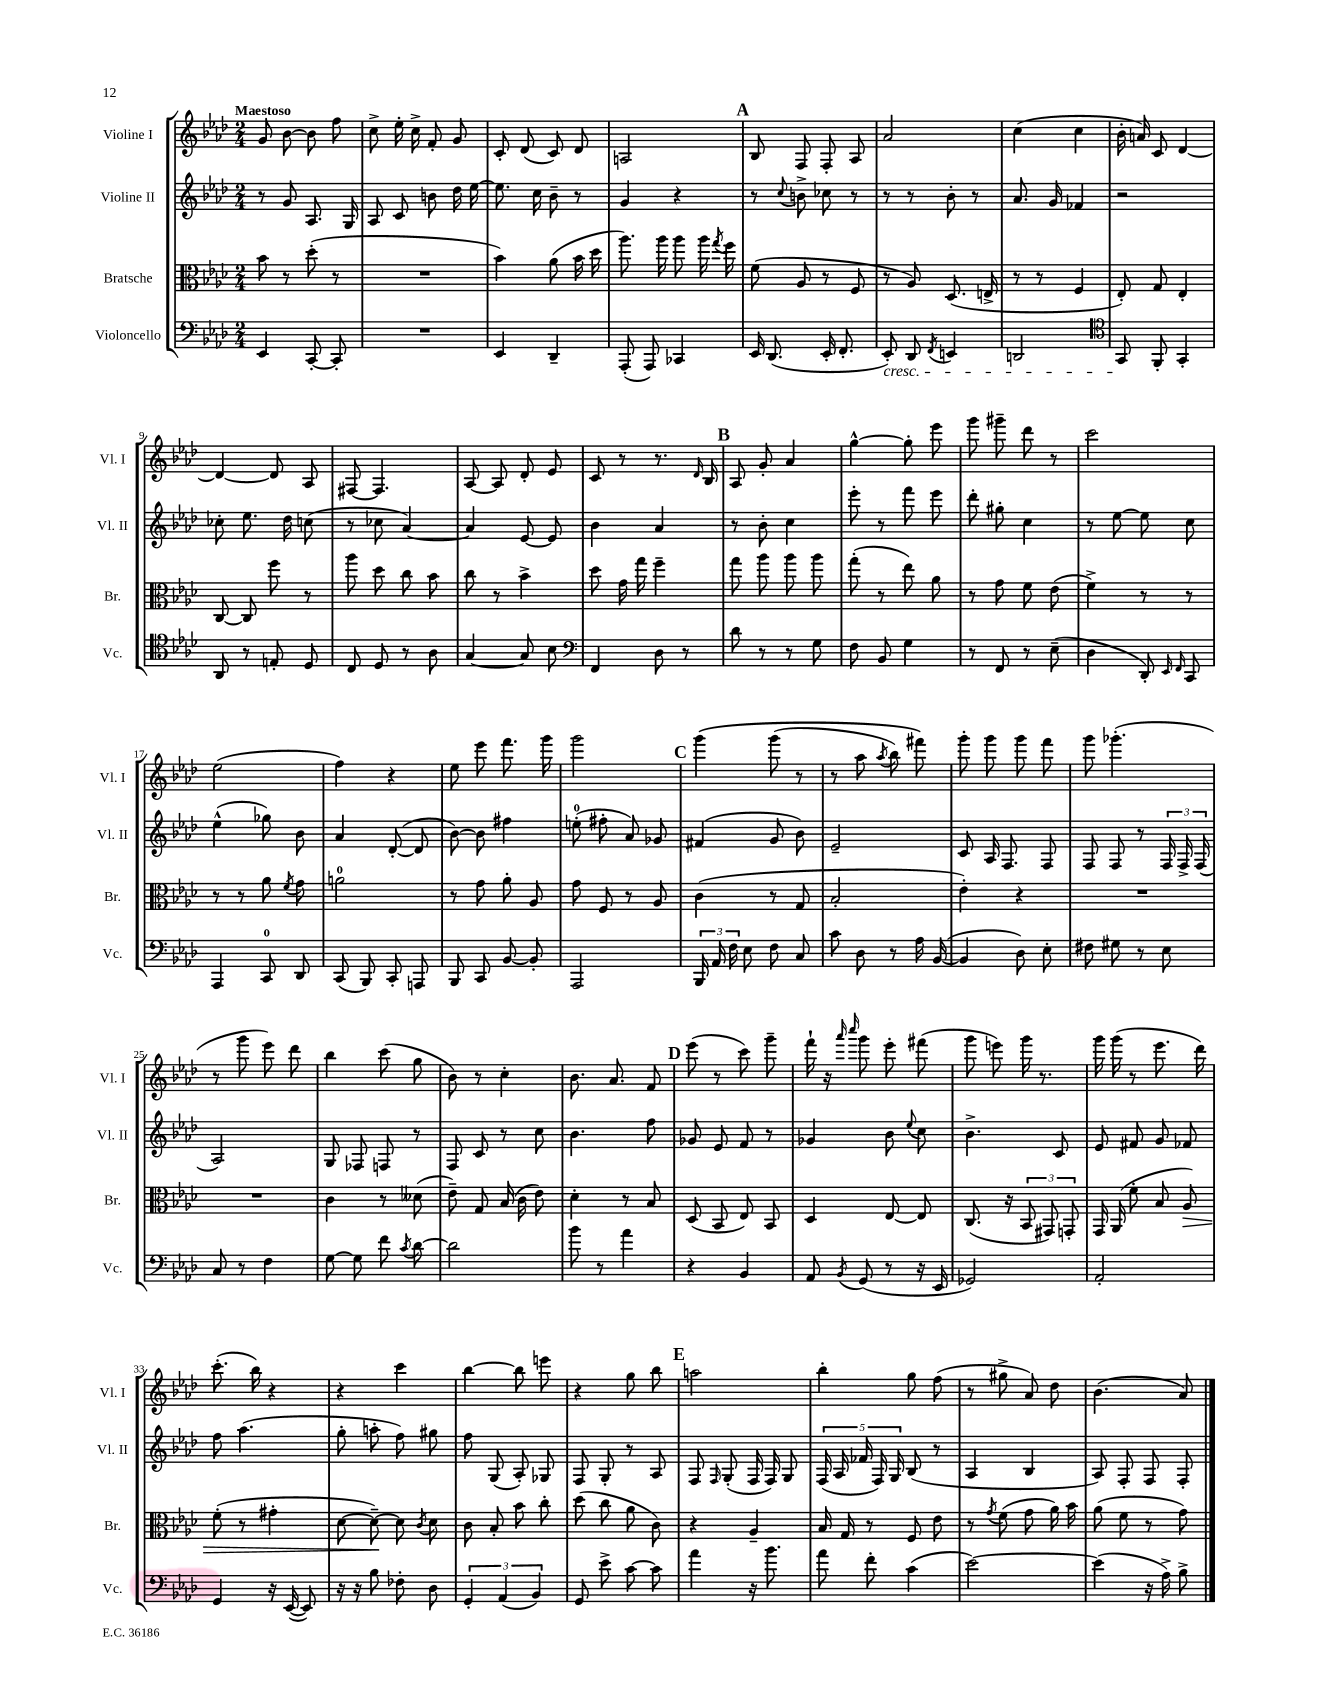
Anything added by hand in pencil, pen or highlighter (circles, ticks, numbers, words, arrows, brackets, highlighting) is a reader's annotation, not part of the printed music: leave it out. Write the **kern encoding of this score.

**kern	**kern	**kern	**kern
*staff4	*staff3	*staff2	*staff1
*clefF4	*clefC3	*clefG2	*clefG2
*k[b-e-a-d-]	*k[b-e-a-d-]	*k[b-e-a-d-]	*k[b-e-a-d-]
*M2/4	*M2/4	*M2/4	*M2/4
4EE-	8b-	8r	8g
.	8r	8g	[8b-
[8CC'	(8dd-'	8.A-	8b-]
8CC']	8r	.	8ff
.	.	16G	.
=	=	=	=
2r	2r	8A-	8cc^
.	.	8c	16ee-'
.	.	.	16cc^
.	.	8b	8f'
.	.	16dd-	8g
.	.	[16ee-	.
=	=	=	=
4EE-	4b-)	8.ee-]	8c'
.	.	.	(8d-
.	.	16cc	.
4DD-~	(8a-	8b-~	8c)
.	16b-	8r	8d-
.	16dd-	.	.
=	=	=	=
(8AAA-'	8.aa-)	4g	2A
8AAA-)	.	.	.
.	16aa-	.	.
4CC-	8aa-	4r	.
.	16aa-	.	.
.	8qgg	.	.
.	16ff	.	.
=	=	=	=
16EE-	(8f	8r	8B-
(8.DD-	.	.	.
.	.	8qqcc	.
.	8A-	8b^	8F
16EE-'	8r	8cc-	8F'
8.FF'	.	.	.
.	8F	8r	8A-
=	=	=	=
8EE-')	8r	8r	2a-
8DD-	8A-)	8r	.
8qFF	.	.	.
4EE	(8.D-	8b-'	.
.	.	8r	.
.	16E^	.	.
=	=	=	=
2DD	8r	8.a-	(4cc
.	8r	.	.
.	.	16g	.
.	4F	4f-	4cc
=	=	=	=
*clefC4	*	*	*
8GG	8E-')	2r	16b-'
.	.	.	16a)
8FF'	8G	.	8c
4GG'	4E-'	.	[4d-
=	=	=	=
8AA-	[8C	8cc-'	4d-_
8r	8C]	8.ee-	.
8E'	8ff	.	8d-]
.	.	16dd-	.
8D-	8r	(8cc	8A-
=	=	=	=
8C	8aa-	8r	[8F#
8D-	8dd-	8cc-	4.F#]
8r	8cc	[4a-)	.
8A-	8b-	.	.
=	=	=	=
[4G	8cc	4a-]	[8A-
.	8r	.	8A-]
8G]	4b-^	[8e-	8d-'
8B-	.	8e-]	8e-
=	=	=	=
*clefF4	*	*	*
4FF	8dd-	4b-	8c
.	16g	.	8r
.	16gg	.	.
8D-	4ff~	4a-	8.r
8r	.	.	.
.	.	.	16qqd-
.	.	.	16B-
=	=	=	=
8d-	8gg	8r	8A-
8r	8aa-	8b-'	8g'
8r	8aa-	4cc	4a-
8G	8aa-	.	.
=	=	=	=
8F	(8gg'	8eee-'	[4gg^^
8BB-	8r	8r	.
4G	8ee-)	8fff	8gg']
.	8a-	8eee-	8eee-
=	=	=	=
8r	8r	8ddd-'	8ggg
8FF	8g	8gg#'	8ggg#~
8r	8f	4cc	8ddd-
(8E-~	(8e-	.	8r
=	=	=	=
4D-	4f^)	8r	2ccc
.	.	[8ee-	.
8DD-')	8r	8ee-]	.
16qqEE-	.	.	.
16qqFF	.	.	.
8CC	8r	8cc	.
=	=	=	=
4AAA-	8r	(4ee-^^	(2ee-
.	8r	.	.
8CC	8a-	8gg-)	.
.	8qf	.	.
8DD-	8g	8b-	.
=	=	=	=
(8CC	2a	4a-	4ff)
8BBB-)	.	.	.
8CC'	.	([8d-'	4r
8AAA	.	8d-]	.
=	=	=	=
8BBB-	8r	[8b-)	8ee-
8CC	8g	8b-]	8eee-
[8BB-	8a-'	4ff#	8.fff
8BB-']	8A-	.	.
.	.	.	16ggg
=	=	=	=
2AAA-	8g	(8ee'	2ggg
.	8F	8ff#'	.
.	8r	8a-)	.
.	8A-	8g-	.
=	=	=	=
24BBB-	(4c	(4f#	&(4ggg
24AA-	.	.	.
24F	.	.	.
8E-	.	.	.
8F	8r	8g	(8ggg
8C	8G	8b-)	8r
=	=	=	=
8c	2B-'	2e-~	8r
8D-	.	.	8aa-
.	.	.	8qaa-
8r	.	.	8bb-)
16A-	.	.	8fff#&)
([16BB-	.	.	.
=	=	=	=
4BB-]	4e-')	8c	8ggg'
.	.	16A-	8ggg
.	.	8.F	.
8D-)	4r	.	8ggg
8E-'	.	8F	8fff
=	=	=	=
8F#	2r	8F	8ggg
8G#	.	8F	(4.ggg-'
8r	.	8r	.
8E-	.	24F	.
.	.	24F^	.
.	.	(24F	.
=	=	=	=
8C	2r	2A-)	8r
8r	.	.	8ggg
4F	.	.	8eee-)
.	.	.	8ddd-
=	=	=	=
[8G	4c	8G	4bb-
8G]	.	8F-	.
8f	8r	8F	(8ccc
8qc	.	.	.
[8d-	(8d--	8r	8gg
=	=	=	=
2d-]	8e-~)	8F	8b-)
.	8G	8c	8r
.	(16B-	8r	4cc'
.	16c	.	.
.	8e-)	8cc	.
=	=	=	=
8b-	4d-'	4.b-	8.b-
8r	.	.	.
.	.	.	8.a-
4a-	8r	.	.
.	8B-	8ff	8f
=	=	=	=
4r	(8D-	8g-	(8eee-
.	8BB-	8e-	8r
4BB-	8E-)	8f	8ccc)
.	8BB-	8r	8ggg~
=	=	=	=
8AA-	4D-	4g-	16fff`
.	.	.	16r
.	.	.	16qqaaa-
8qBB-	.	.	16qqcccc
(8GG	.	.	8ggg
8r	[8E-	8b-	8eee-'
.	.	8qqee-	.
16r	8E-]	8cc	(8fff#
16EE-	.	.	.
=	=	=	=
2GG-)	(8.C	4.b-^	8ggg
.	.	.	8eee)
.	16r	.	.
.	12BB-	.	16ggg
.	.	.	8.r
.	12GG#)	.	.
.	.	8c	.
.	12GG'	.	.
=	=	=	=
2AA-'	16GG	8e-	16ggg
.	(16AA-	.	(16ggg
.	8f'	8f#	8r
.	8B-	8g	8.eee-
.	8A-)	8f-	.
.	.	.	16ddd-)
=	=	=	=
4GG	(8f'	8ff	(8.ccc'
.	8r	(4.aa-	.
.	.	.	16bb-)
16r	4g#'	.	4r
([16EE-	.	.	.
8EE-])	.	.	.
=	=	=	=
16r	[8d-	8gg'	4r
16r	.	.	.
8B-	8d-~_)	8aa'	.
8F-'	8d-]	8ff)	4ccc
.	8qc	.	.
8D-	8d-	8gg#	.
=	=	=	=
6GG'	8c	8ff	[4bb-
.	8B-'	(8G	.
(6AA-	.	.	.
.	8b-	8A-')	8bb-]
6BB-)	.	.	.
.	8cc'	8G-	8eee
=	=	=	=
8GG	(8dd-	8F	4r
8e-^	8cc	8G'	.
[8c	8a-	8r	8gg
8c]	8c)	8A-	8bb-
=	=	=	=
4a-	4r	8F	2aa
.	.	16qqF	.
.	.	(8G'	.
16r	4A-~	16F	.
8.b-	.	16F)	.
.	.	8G	.
=	=	=	=
8a-	16B-	(20F	4bb-'
.	.	20A-	.
.	16G	.	.
.	.	20f-	.
8f'	8r	.	.
.	.	20F)	.
.	.	20G	.
(4c	8F	(8B-	8gg
.	8e-	8r	(8ff
=	=	=	=
[2e-)	8r	4A-	8r
.	8qg	.	.
.	(8f	.	8gg#^
.	8g	4B-	8a-)
.	16a-)	.	8dd-
.	16b-	.	.
=	=	=	=
(4e-]	(8a-	8A-)	(4.b-
.	8f	8F'	.
16r	8r	8F	.
16A-^)	.	.	.
8B-^	8g)	8F'	8a-)
==	==	==	==
*-	*-	*-	*-
